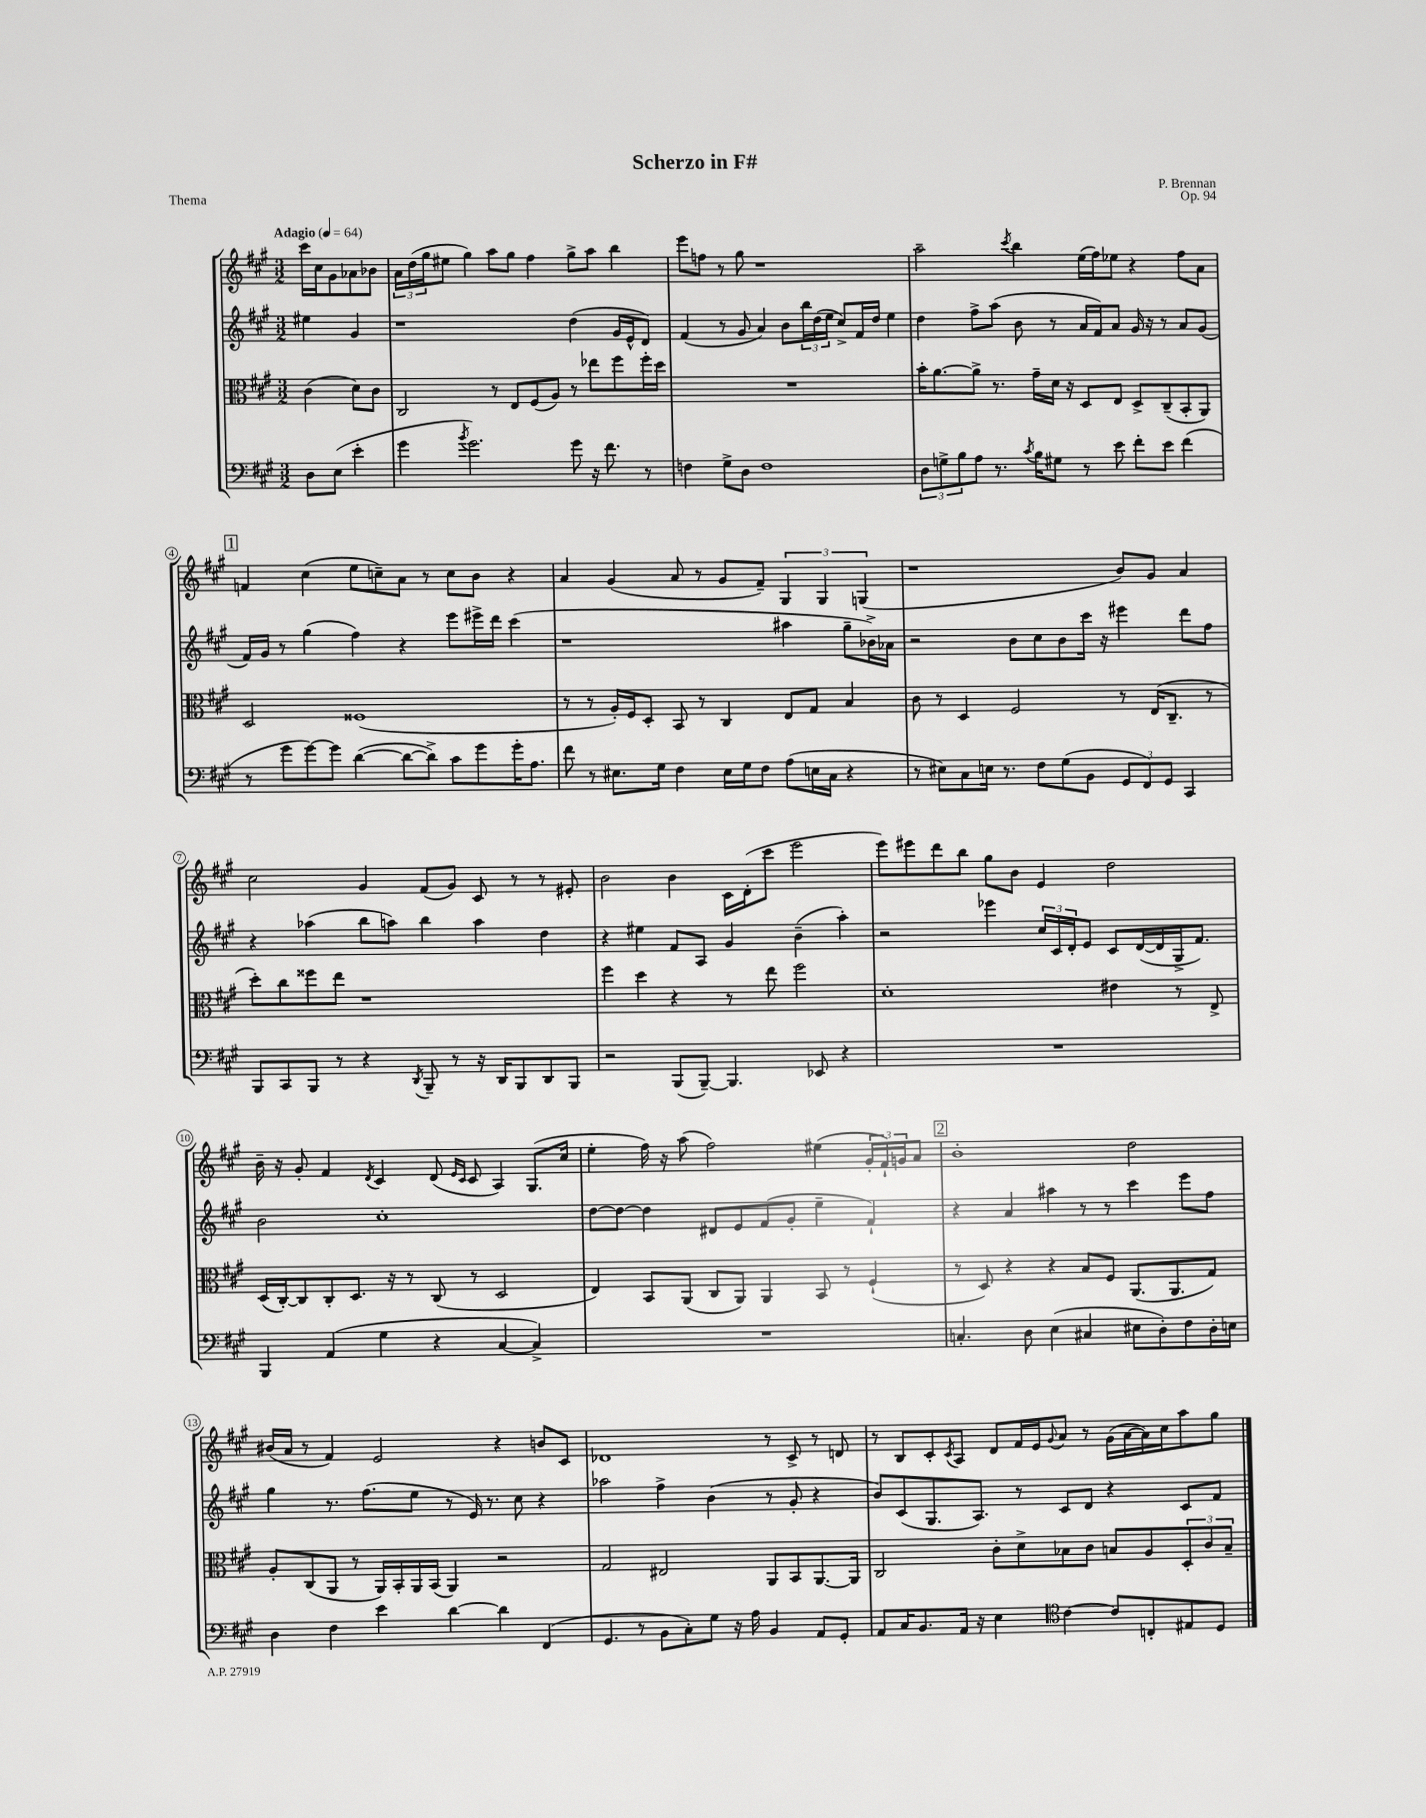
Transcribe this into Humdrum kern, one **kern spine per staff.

**kern	**kern	**kern	**kern
*staff4	*staff3	*staff2	*staff1
*clefF4	*clefC3	*clefG2	*clefG2
*k[f#c#g#]	*k[f#c#g#]	*k[f#c#g#]	*k[f#c#g#]
*M3/2	*M3/2	*M3/2	*M3/2
*MM64	*MM64	*MM64	*MM64
8D	(4c#	4ee#	16ccc#
.	.	.	16cc#
(8E	.	.	8g#
4e'	8d)	4g#	8a-
.	8c#	.	8b-
=	=	=	=
4g#	2C#	1r	24a
.	.	.	(24dd
.	.	.	24gg#
.	.	.	8ee#
8qb	.	.	.
2.g#)	.	.	4gg#)
.	8r	.	8aa
.	8E	.	8gg#
.	(8F#	.	4ff#
.	8A)	.	.
8g#	8r	(4dd	8gg#^
16r	8ee-	.	8aa
8.f#	.	.	.
.	8ff#	16g#	4bb
.	.	16e^^	.
8r	16ff#'	8d)	.
.	16dd	.	.
=	=	=	=
4F	1.r	(4f#	8eee
.	.	.	8ff
8G#^	.	8r	8r
8D	.	8g#	8gg#
1F	.	4a)	1r
.	.	8b	.
.	.	24bb	.
.	.	(24dd	.
.	.	24ee	.
.	.	8cc#^)	.
.	.	16f#	.
.	.	16dd	.
.	.	4ee	.
=	=	=	=
12D	16b'	4dd	2aa~
.	[8.a	.	.
12G^	.	.	.
12B	.	.	.
8A	8a^]	8ff#^	.
8.r	8.r	(8aa	.
.	.	.	8qccc#
.	.	8b	4bb
8qc#	.	.	.
16B	16g#~	.	.
8G#	16d	8r	.
.	16r	.	.
8r	8D	16a	(16ee
.	.	16f#)	16ff#)
8e	8E	8a	8ee-
8f#'	8D^	16g#	4r
.	.	16r	.
8e	(8C#~	8r	.
(4f#	8BB'	8a	8ff#
.	8AA)	(8g#	8a
=	=	=	=
8r	2D	16f#)	4f
.	.	16g#	.
8g#	.	8r	.
[8g#)	.	(4gg#	(4cc#
8g#]	.	.	.
([4d	(1F##	4ff#)	8ee
.	.	.	8cc~)
8d_	.	4r	8a
8d^])	.	.	8r
8c#	.	8eee	8cc
8g#	.	16eee#^	8b
.	.	16ddd	.
16g#'	.	(4ccc#	4r
8.A	.	.	.
=	=	=	=
8f#	8r	1r	4a
8r	8r	.	.
8.E#	16A')	.	(4g#
.	16F#	.	.
.	8D'	.	.
16G#	.	.	.
4F#	8BB	.	8a
.	8r	.	8r
16E#	4C#	.	8g#
16G#	.	.	.
8F#	.	.	8f#~)
(8A	8E	4aa#	6G#
16E	8G#	.	.
.	.	.	6G#
16C#	.	.	.
4r	4B	8gg#~	.
.	.	.	(6G
.	.	16b-^)	.
.	.	16a-	.
=	=	=	=
8r	8c#	2r	1r
8E#)	8r	.	.
8C#	4D	.	.
16E	.	.	.
8.r	.	.	.
.	2F#	8b	.
8F#	.	8cc#	.
(8G#	.	8b	.
8BB	.	16ccc#	.
.	.	16r	.
12GG#	8r	4eee#	8b)
12FF#)	.	.	.
.	(16E	.	8g#
12GG#	.	.	.
.	8.C#~	.	.
4CC#	.	8ddd	4a
.	8r	8ff#	.
=	=	=	=
8BBB	8dd')	4r	2cc#
8CC#	8cc#	.	.
8BBB	8ff##	(4aa-	.
8r	8ee	.	.
4r	1r	8bb	4g#
.	.	8aa)	.
8qDD	.	.	.
8BBB~	.	4bb	(8f#
8r	.	.	8g#)
16r	.	4aa	8c#
16DD	.	.	.
8BBB	.	.	8r
8DD	.	4dd	8r
8BBB	.	.	8e#'
=	=	=	=
2r	4ff#	4r	2b
.	4dd	4ee#	.
(8BBB	4r	8f#	4b
[8BBB~)	.	8A	.
4.BBB]	8r	4g#	16c#
.	.	.	(16d'
.	8ee	.	8ccc#
.	2ff#	(4b~	2eee
8EE-	.	.	.
4r	.	4aa')	.
=	=	=	=
1.r	1d'	2r	8eee)
.	.	.	8eee#
.	.	.	8ddd
.	.	.	8bb
.	.	4eee-	8gg#
.	.	.	8b
.	.	24cc#	4e
.	.	24c#	.
.	.	24d'	.
.	.	8e	.
.	4e#	8c#	2dd
.	.	([16d	.
.	.	16d]	.
.	8r	16G#^	.
.	.	8.f#)	.
.	8E^	.	.
=	=	=	=
4BBB	(16D	2b	16b~
.	[16C#')	.	16r
.	8C#]	.	8g#'
(4AA	8C#'	.	4f#
.	8.D	.	.
.	.	.	8qd
4G#	.	1cc#'	4c#
.	16r	.	.
.	8r	.	.
4r	(8C#	.	(8d
.	.	.	16qqe
.	.	.	16qqc#
.	8r	.	8c#
[4C#	2D	.	4A)
4C#^])	.	.	(8.G#
.	.	.	16cc#
=	=	=	=
1.r	4E)	[8dd	4ee'
.	.	8dd_	.
.	8BB	4dd]	16ff#)
.	.	.	16r
.	(8AA	.	(8aa
.	8C#	8d#	2ff#)
.	8AA)	8e	.
.	4AA	(8f#	.
.	.	8g#'	.
.	8BB	4ee~	(4ee#
.	8r	.	.
.	(4F#`	4f#`)	24g#'
.	.	.	24f#`)
.	.	.	24g
.	.	.	8a
=	=	=	=
4.C'	8r	4r	1b'
.	8D)	.	.
.	4r	4a	.
8D	.	.	.
(4E	4r	4aa#	.
4C#	8B	8r	.
.	8F#	8r	.
8E#	(8.AA	4ccc#	2dd
8D')	.	.	.
.	8.AA	.	.
8F#	.	8eee	.
16D'	8G#)	8ff#	.
16E	.	.	.
=	=	=	=
4D	8A'	4gg#	(16b#
.	.	.	16a
.	(8C#	.	8r
4F#	8AA	8.r	4f#)
.	8r	.	.
.	.	(8.ff#	.
4e	16AA)	.	2e
.	16BB'	.	.
.	16AA	8ee	.
.	(16BB	.	.
[4d	4AA)	8r	.
.	.	16e)	.
.	.	8.r	.
4d]	2r	.	4r
.	.	8cc#	.
(4FF#	.	4r	8b
.	.	.	8c#
=	=	=	=
4.GG#	2G#	2aa-	1d-
8r	.	.	.
8BB	2E#	4ff#^	.
8C#')	.	.	.
8G#	.	(4b	.
16r	.	.	.
16A	.	.	.
4BB	8AA	8r	8r
.	8BB	8g#'	8c#^
8AA	[8.AA	4r	8r
8GG#'	.	.	8d
.	16AA]	.	.
=	=	=	=
8AA	2C#	8b)	8r
16C#	.	(8c#	8B
8.BB	.	.	.
.	.	8.G#	8c#'
.	.	.	8qc#
16AA	.	.	8A
16r	.	8.A)	.
4E	8c#'	.	8d
.	8d^	8r	16f#
.	.	.	16e
*clefC4	*	*	*
.	.	.	8qqg#
[4c#	8B-	8c#	8a
.	8c#	8d	8r
8c#]	8B	4r	(16g#
.	.	.	[16a
8C'	8A	.	16a])
.	.	.	16cc#
8E#	12D'	8c#	8aa
.	12c#	.	.
8D	.	8f#	8gg#
.	12B~	.	.
==	==	==	==
*-	*-	*-	*-
